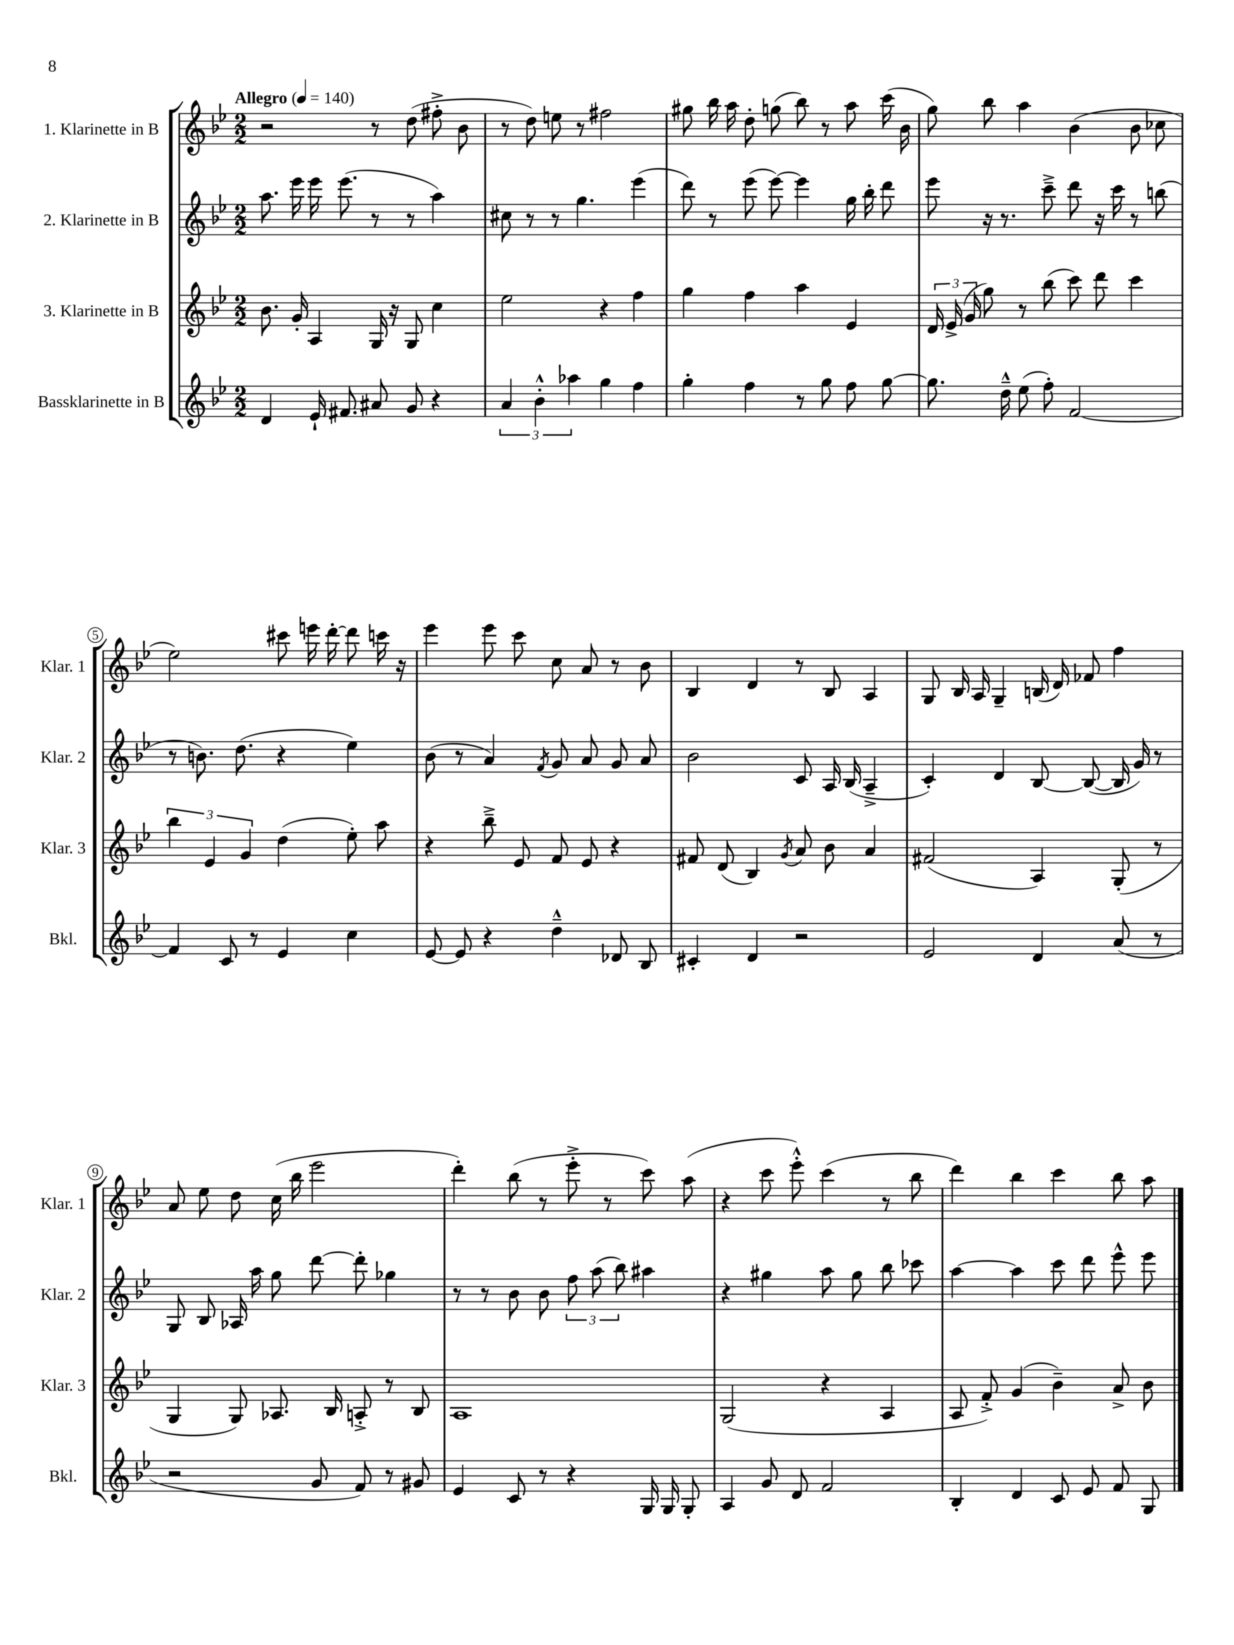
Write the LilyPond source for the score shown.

<<
\new StaffGroup <<
\new Staff = "s0" \with { instrumentName = "1. Klarinette in B" shortInstrumentName = "Klar. 1" } {
    \clef treble \key bes \major \numericTimeSignature \time 2/2 \tempo "Allegro" 4 = 140
    \autoBeamOff r2 r8 d''8( fis''8-.-> bes'8 |
    r8 d''8) e''8 r8 fis''2 |
    gis''8 bes''16 a''16 d''8-. g''8( bes''8) r8 a''8 c'''16( bes'16 |
    g''8) bes''8 a''4 bes'4( bes'8 ces''8 |
    ees''2) cis'''8 e'''16 d'''16~-. d'''8 c'''16 r16 |
    ees'''4 ees'''8 c'''8 c''8 a'8 r8 bes'8 |
    bes4 d'4 r8 bes8 a4 |
    g8 bes16 a16 g4-- b16( d'16) fes'8 f''4 |
    a'8 ees''8 d''8 c''16( bes''16 ees'''2 |
    d'''4-.) bes''8( r8 ees'''8-.-> r8 c'''8) a''8( |
    r4 c'''8 ees'''8-.-^) c'''4( r8 bes''8 |
    d'''4) bes''4 c'''4 bes''8 a''8 \bar "|." |
}
\new Staff = "s1" \with { instrumentName = "2. Klarinette in B" shortInstrumentName = "Klar. 2" } {
    \clef treble \key bes \major \numericTimeSignature \time 2/2
    \autoBeamOff a''8. ees'''16 ees'''16 ees'''8.( r8 r8 a''4) |
    cis''8 r8 r8 g''4. ees'''4( |
    d'''8) r8 ees'''8( ees'''8~) ees'''4 g''16 bes''16-. d'''8 |
    ees'''8 r16 r8. c'''8---> d'''8 r16 c'''16 r8 b''8( |
    r8 b'8.) d''8.( r4 ees''4) |
    bes'8( r8 a'4) \acciaccatura { f'8 } g'8 a'8 g'8 a'8 |
    bes'2 c'8 a16 bes16( a4---> |
    c'4-.) d'4 bes8~ bes8~( bes16 g'16) r8 |
    g8 bes8 aes16 a''16 g''8 d'''8~ d'''8-. ges''4 |
    r8 r8 bes'8 bes'8 \tuplet 3/2 { f''8 a''8( bes''8) } ais''4 |
    r4 gis''4 a''8 gis''8 bes''8 ces'''8 |
    a''4~ a''4 c'''8 d'''8 ees'''8-^ ees'''8 \bar "|." |
}
\new Staff = "s2" \with { instrumentName = "3. Klarinette in B" shortInstrumentName = "Klar. 3" } {
    \clef treble \key bes \major \numericTimeSignature \time 2/2
    \autoBeamOff bes'8. g'16-. a4 g16 r16 g8 c''4 |
    ees''2 r4 f''4 |
    g''4 f''4 a''4 ees'4 |
    \tuplet 3/2 { d'16 ees'16->( g'16 } g''8) r8 bes''8( c'''8) d'''8 c'''4 |
    \tuplet 3/2 { bes''4 ees'4 g'4 } d''4( ees''8-.) a''8 |
    r4 bes''8---> ees'8 f'8 ees'8 r4 |
    fis'8 d'8( bes4) \acciaccatura { g'8 } a'8 bes'8 a'4 |
    fis'2( a4) g8-.( r8 |
    g4 g8) aes8. bes16 a8-.-> r8 bes8 |
    a1 |
    g2( r4 a4 |
    a8 f'8-.->) g'4( bes'4--) a'8-> bes'8 \bar "|." |
}
\new Staff = "s3" \with { instrumentName = "Bassklarinette in B" shortInstrumentName = "Bkl." } {
    \clef treble \key bes \major \numericTimeSignature \time 2/2
    \autoBeamOff d'4 ees'16-! fis'8. ais'8 g'8 r4 |
    \tuplet 3/2 { a'4 bes'4-.-^ aes''4 } g''4 f''4 |
    g''4-. f''4 r8 g''8 f''8 g''8~ |
    g''8. d''16---^ ees''8( f''8-.) f'2~ |
    f'4 c'8 r8 ees'4 c''4 |
    ees'8~ ees'8 r4 d''4---^ des'8 bes8 |
    cis'4-. d'4 r2 |
    ees'2 d'4 a'8( r8 |
    r2 g'8 f'8) r8 gis'8 |
    ees'4 c'8 r8 r4 g16 g16 g8-. |
    a4 g'8 d'8 f'2 |
    bes4-. d'4 c'8 ees'8 f'8 g8 \bar "|." |
}
>>
>>
\layout { \context { \Score \override BarNumber.stencil = #(make-stencil-circler 0.1 0.3 ly:text-interface::print) } }
